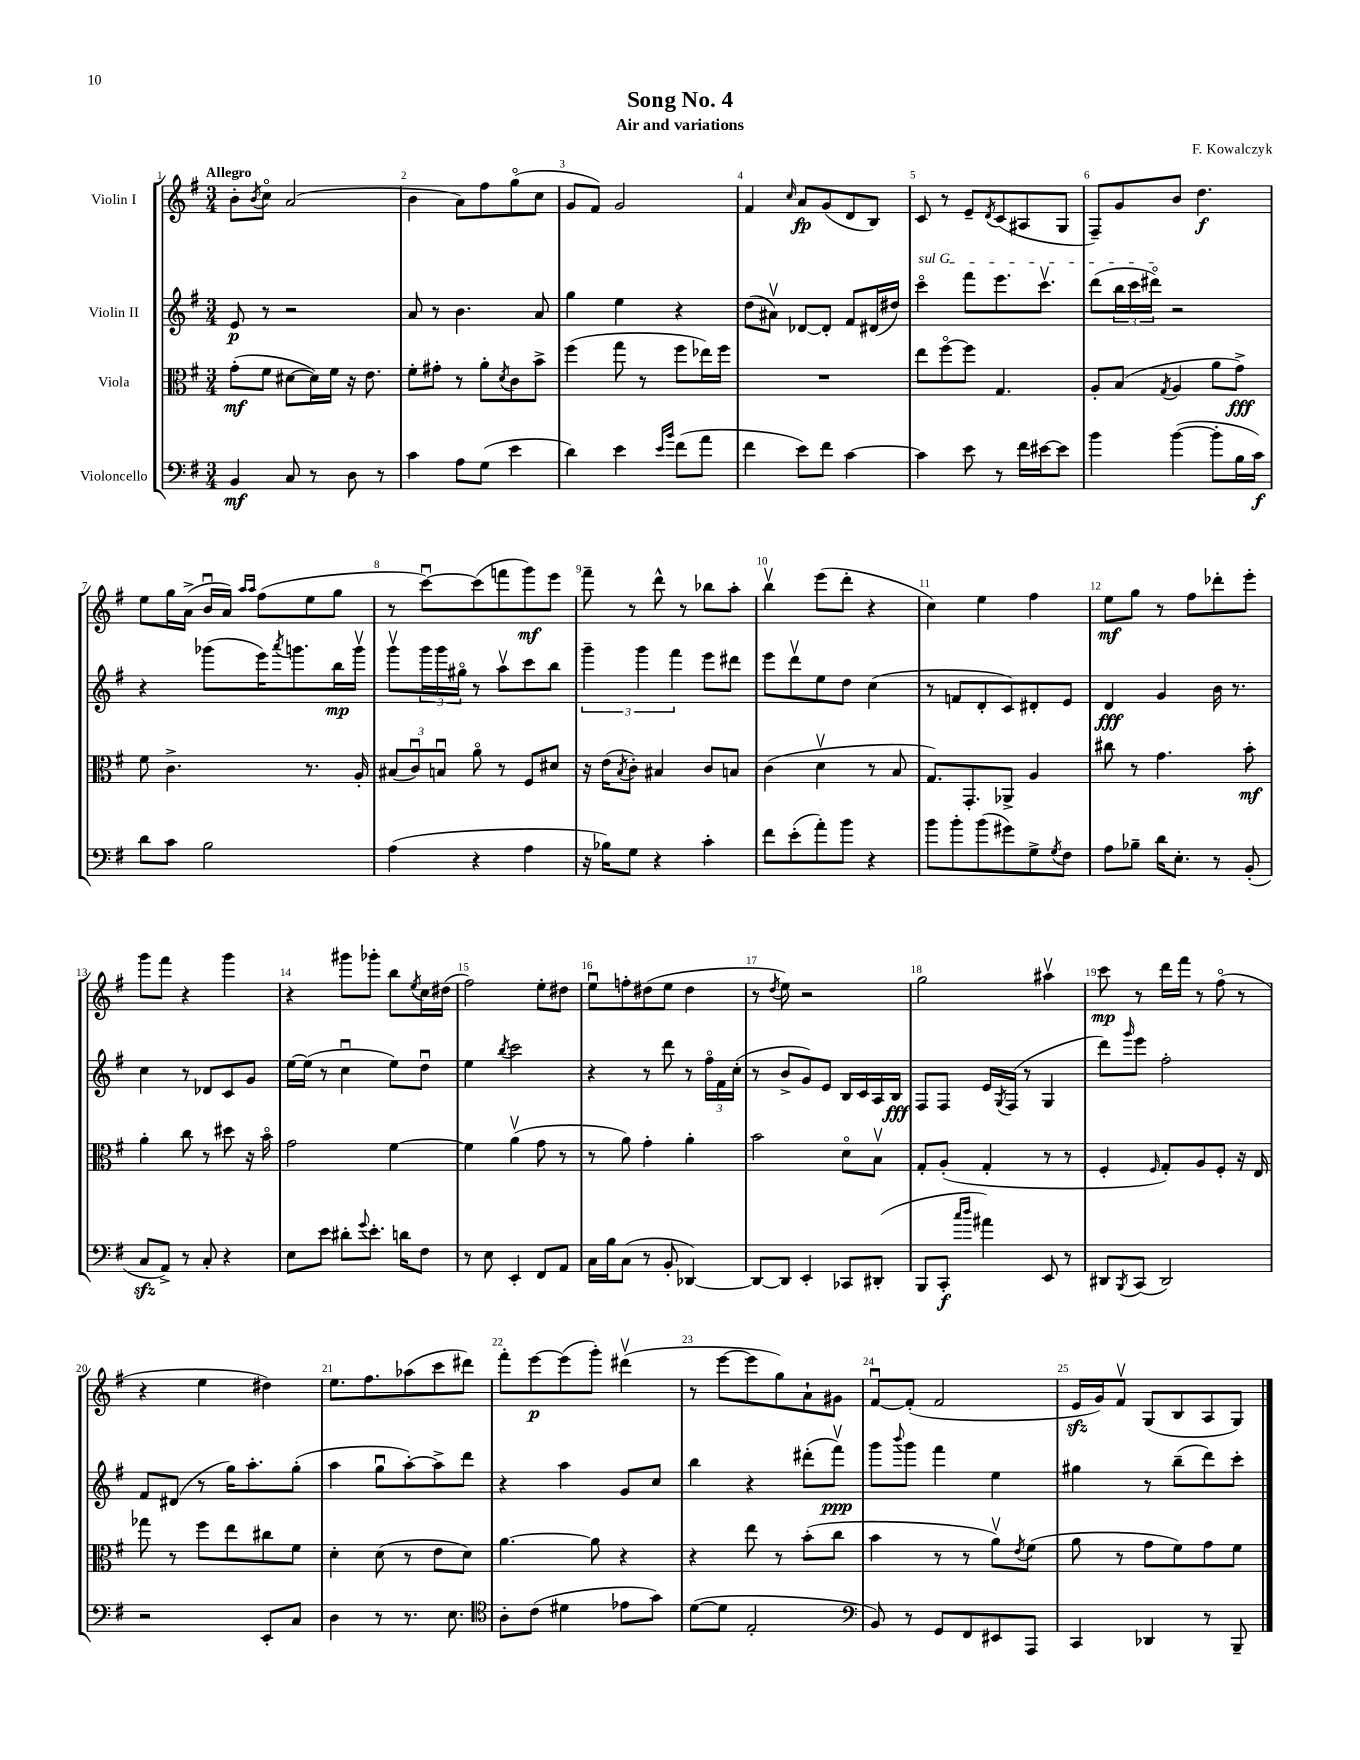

**kern	**kern	**kern	**kern
*staff4	*staff3	*staff2	*staff1
*clefF4	*clefC3	*clefG2	*clefG2
*k[f#]	*k[f#]	*k[f#]	*k[f#]
*M3/4	*M3/4	*M3/4	*M3/4
4BB/	(8g'\L	8e/	8b'\L
.	.	.	8qb/
.	8f#\J	8r	8cco\J
8C/	[8d#\L	2r	(2a/
8r	16d#\]L)	.	.
.	16f#\JJ	.	.
8D\	16r	.	.
.	8.e\	.	.
8r	.	.	.
=	=	=	=
4c\	8f#'\L	8a/	4b\
.	8g#'\J	8r	.
8A\L	8r	4.b\	8a\L)
(8G\J	8a'\L	.	8ff#\
.	8qd/	.	.
4e\	8c\	.	(8ggo\
.	8b^\J	8a/	8cc\J
=	=	=	=
4d\)	(4ff#\	4gg\	8g/L
.	.	.	8f#/J)
4e\	8gg\	4ee\	2g/
.	8r	.	.
16qqe/LL	.	.	.
16qqb/JJ	.	.	.
(8f#\L	8ff#\L	4r	.
8a\J	16ee-\L)	.	.
.	16ff#\JJ	.	.
=	=	=	=
4f#\	2.r	(8dd\L	4f#/
.	.	8a#v\J)	.
.	.	.	16qqcc/
8e\L)	.	[8d-/L	8a/L
8f#\J	.	8d-'/]J	(8g/
[4c\	.	8f#/L	8d/
.	.	(16d#/L	8B/J)
.	.	16dd#/JJ)	.
=	=	=	=
4c\]	8ee\L	4ccco\	8c/
.	[8ff#o\	.	8r
8e\	8ff#\]J	8fff#\L	8e~/L
.	.	.	8qd/
8r	4.G/	8.eee\	(8c/
16f#\LL	.	.	8A#/
[16e#\J	.	8.cccv\J	.
8e#\]J	.	.	8G/J
=	=	=	=
4b\	8A'/L	(8ddd\L	8F#~/L)
.	(8B/J	24bb\L	8g/
.	.	24ccc\	.
.	.	24ddd#o\JJ)	.
.	8qG/	.	.
([4b\	4A/	2r	8b/J
.	.	.	4.dd\
8b'\]L	8a\L	.	.
16B\L	8g^\J)	.	.
16c\JJ)	.	.	.
=	=	=	=
8d\L	8f#\	4r	8ee\L
8c\J	4.c^\	.	16gg\L
.	.	.	(16a^\JJ
2B\	.	(8ggg-\L	16bu/LL
.	.	.	16a/JJ)
.	.	.	16qqaa/LL
.	.	.	16qqaa/JJ
.	.	16eee\K)	(8ff#\L
.	.	8qaaa/	.
.	.	8.ggg\	.
.	8.r	.	8ee\
.	.	16bb\L	8gg\J
.	16A'/	16gggv\JJ	.
=	=	=	=
(4A\	(12B#/L	8gggv\L	8r
.	12cu/)	.	.
.	.	24ggg\L	[8cccu\L)
.	12Bu/J	24ggg\	.
.	.	24gg#o\JJ	.
4r	8ao\	8r	(8ccc\]
.	8r	8aav\L	8fff\
4A\	8F#/L	8ccc\	8ggg\)
.	8d#/J	8bb\J	8eee\J
=	=	=	=
16r	16r	6ggg~\	8fff#~\
16B-\LK)	(16e\LK	.	.
.	8qB/	.	.
8G\J	8c'\J)	.	8r
.	.	6ggg\	.
4r	4B#/	.	8ddd^^\
.	.	6fff#\	.
.	.	.	8r
4c'\	8c/L	8eee\L	8bb-\L
.	8B/J	8ddd#\J	8aa'\J
=	=	=	=
8f#\L	(4c\	8eee\L	4bbv\
(8e'\	.	8dddv\	.
8a'\)	4dv\	8ee\	(8eee\L
8b\J	.	8dd\J	8ddd'\J
4r	8r	(4cc\	4r
.	8B/	.	.
=	=	=	=
8b\L	8.G/L)	8r	4cc\)
8b'\	.	8f/L	.
.	8.GG'/	.	.
(8b\	.	8d'/	4ee\
8g#\)	8AA-^/J	8c/)	.
8G^\	4A/	8d#'/	4ff#\
8qG/	.	.	.
8F#\J	.	8e/J	.
=	=	=	=
8A\L	8cc#\	4d/	8ee\L
8B-~\J	8r	.	8gg\J
16d\LK	4.g\	4g/	8r
8.E'\J	.	.	.
.	.	.	8ff#\L
8r	.	16b\	8ddd-'\
.	.	8.r	.
(8BB'/	8b'\	.	8eee'\J
=	=	=	=
8C/L	4a'\	4cc\	8ggg\L
8AA^/J)	.	.	8fff#\J
8r	8cc\	8r	4r
8C'/	8r	8d-/L	.
4r	8dd#\	8c/	4ggg\
.	16r	8g/J	.
.	16bo\	.	.
=	=	=	=
8E\L	2g\	[16ee\LL	4r
.	.	(16ee\]JJ	.
8e\J	.	8r	.
8d#'\L	.	4ccu\	8ggg#\L
8qqg/	.	.	.
8.e'\J	.	.	8ggg-'\J
.	[4f#\	8ee\L)	8bb\L
16d\LK	.	.	.
.	.	.	8qee/
8F#\J	.	8ddu\J	16cc\L
.	.	.	(16dd#\JJ
=	=	=	=
8r	4f#\]	4ee\	2ff#\)
8E\	.	.	.
.	.	8qbb/	.
4EE'/	(4av\	2ccc\	.
8FF#/L	8g\	.	8ee'\L
8AA/J	8r	.	8dd#\J
=	=	=	=
16C\LL	8r	4r	8eeu\L
16B\J	.	.	.
(8C\J	8a\)	.	8ff'\
8r	4g'\	8r	(8dd#\
8BB'/	.	8ddd\	8ee\J
[4DD-/)	4a'\	8r	4dd#\
.	.	24ff#o\LL	.
.	.	24f#\	.
.	.	(24cc'\JJ	.
=	=	=	=
8DD-/_L	2b\	8r	8r
.	.	.	8qdd/
8DD-/]J	.	8b^/L	8ee\)
4EE'/	.	8g/)	2r
.	.	8e/J	.
8CC-/L	8do\L	16B/LL	.
.	.	16c/	.
(8DD#'/J	8Bv\J	16A/	.
.	.	16B/JJ	.
=	=	=	=
8BBB/L	8G'/L	8F#/L	2gg\
8CC'/J	(8A'/J	8F#/J	.
16qqcc/LL	.	.	.
16qqdd/JJ	.	.	.
4a#\)	4G'/	16e/LL	.
.	.	8qG/	.
.	.	(16F#/JJ	.
.	.	8r	.
8EE/	8r	4G/	4aa#v\
8r	8r	.	.
=	=	=	=
8DD#/L	4F#'/	8ddd\L)	8ccc\
8qBBB/	.	16qqggg/	.
(8CC/J	.	8eee\J	8r
.	16qqF#/	.	.
2DD#/)	8G'/L)	2ff#'\	16ddd\LL
.	.	.	16fff#\JJ
.	8A/	.	8r
.	8F#'/J	.	(8ff#o\
.	16r	.	8r
.	16E/	.	.
=	=	=	=
2r	8gg-\	8f#/L	4r
.	8r	(8d#/J	.
.	8ff#\L	8r	4ee\
.	8ee\	16gg\LK)	.
.	.	8.aa'\	.
8EE'/L	8cc#\	.	4dd#\)
8C/J	8f#\J	(8gg'\J	.
=	=	=	=
4D\	4d'\	4aa\	8.ee\L
.	.	.	8.ff#\
8r	(8d\	8ggu\L	.
8.r	8r	[8aa'\)	(8aa-\
.	8e\L	8aa^\]	8ccc\
8.E\	.	.	.
.	8d\J)	8ddd\J	8ddd#\J)
=	=	=	=
*clefC4	*	*	*
8A'\L	[4.a\	4r	8fff#'\L
(8c\J	.	.	[8eee\
4d#\	.	4aa\	(8eee\]
.	8a\]	.	8ggg'\J)
8e-\L	4r	8g/L	(4ddd#v\
8g\J)	.	8cc/J	.
=	=	=	=
([8d\L	4r	4bb\	8r
8d\]J	.	.	[8eee\L
2E'/	8ee\	4r	8eee\]
.	8r	.	8gg\)
.	(8b'\L	(8ddd#'\L	8a`\
.	8cc\J	8fff#v\J)	8g#\J
=	=	=	=
*clefF4	*	*	*
8BB/)	4b\	8ggg\L	[8f#u/L
.	.	8qqbbb/	.
8r	.	8ggg\J	(8f#'/]J
8GG/L	8r	4fff#\	2f#/
8FF#/	8r	.	.
8EE#/	8av\L)	4ee\	.
.	8qe/	.	.
8AAA/J	(8f#\J	.	.
=	=	=	=
4CC/	8a\	4gg#\	16e/LL
.	.	.	16g/J)
.	8r	.	8f#v/J
4DD-/	8g\L	8r	(8G/L
.	8f#\)	(8bb~\L	8B/
8r	8g\	8ddd\)	8A/
8BBB~/	8f#\J	8ccc'\J	8G/J)
==	==	==	==
*-	*-	*-	*-
